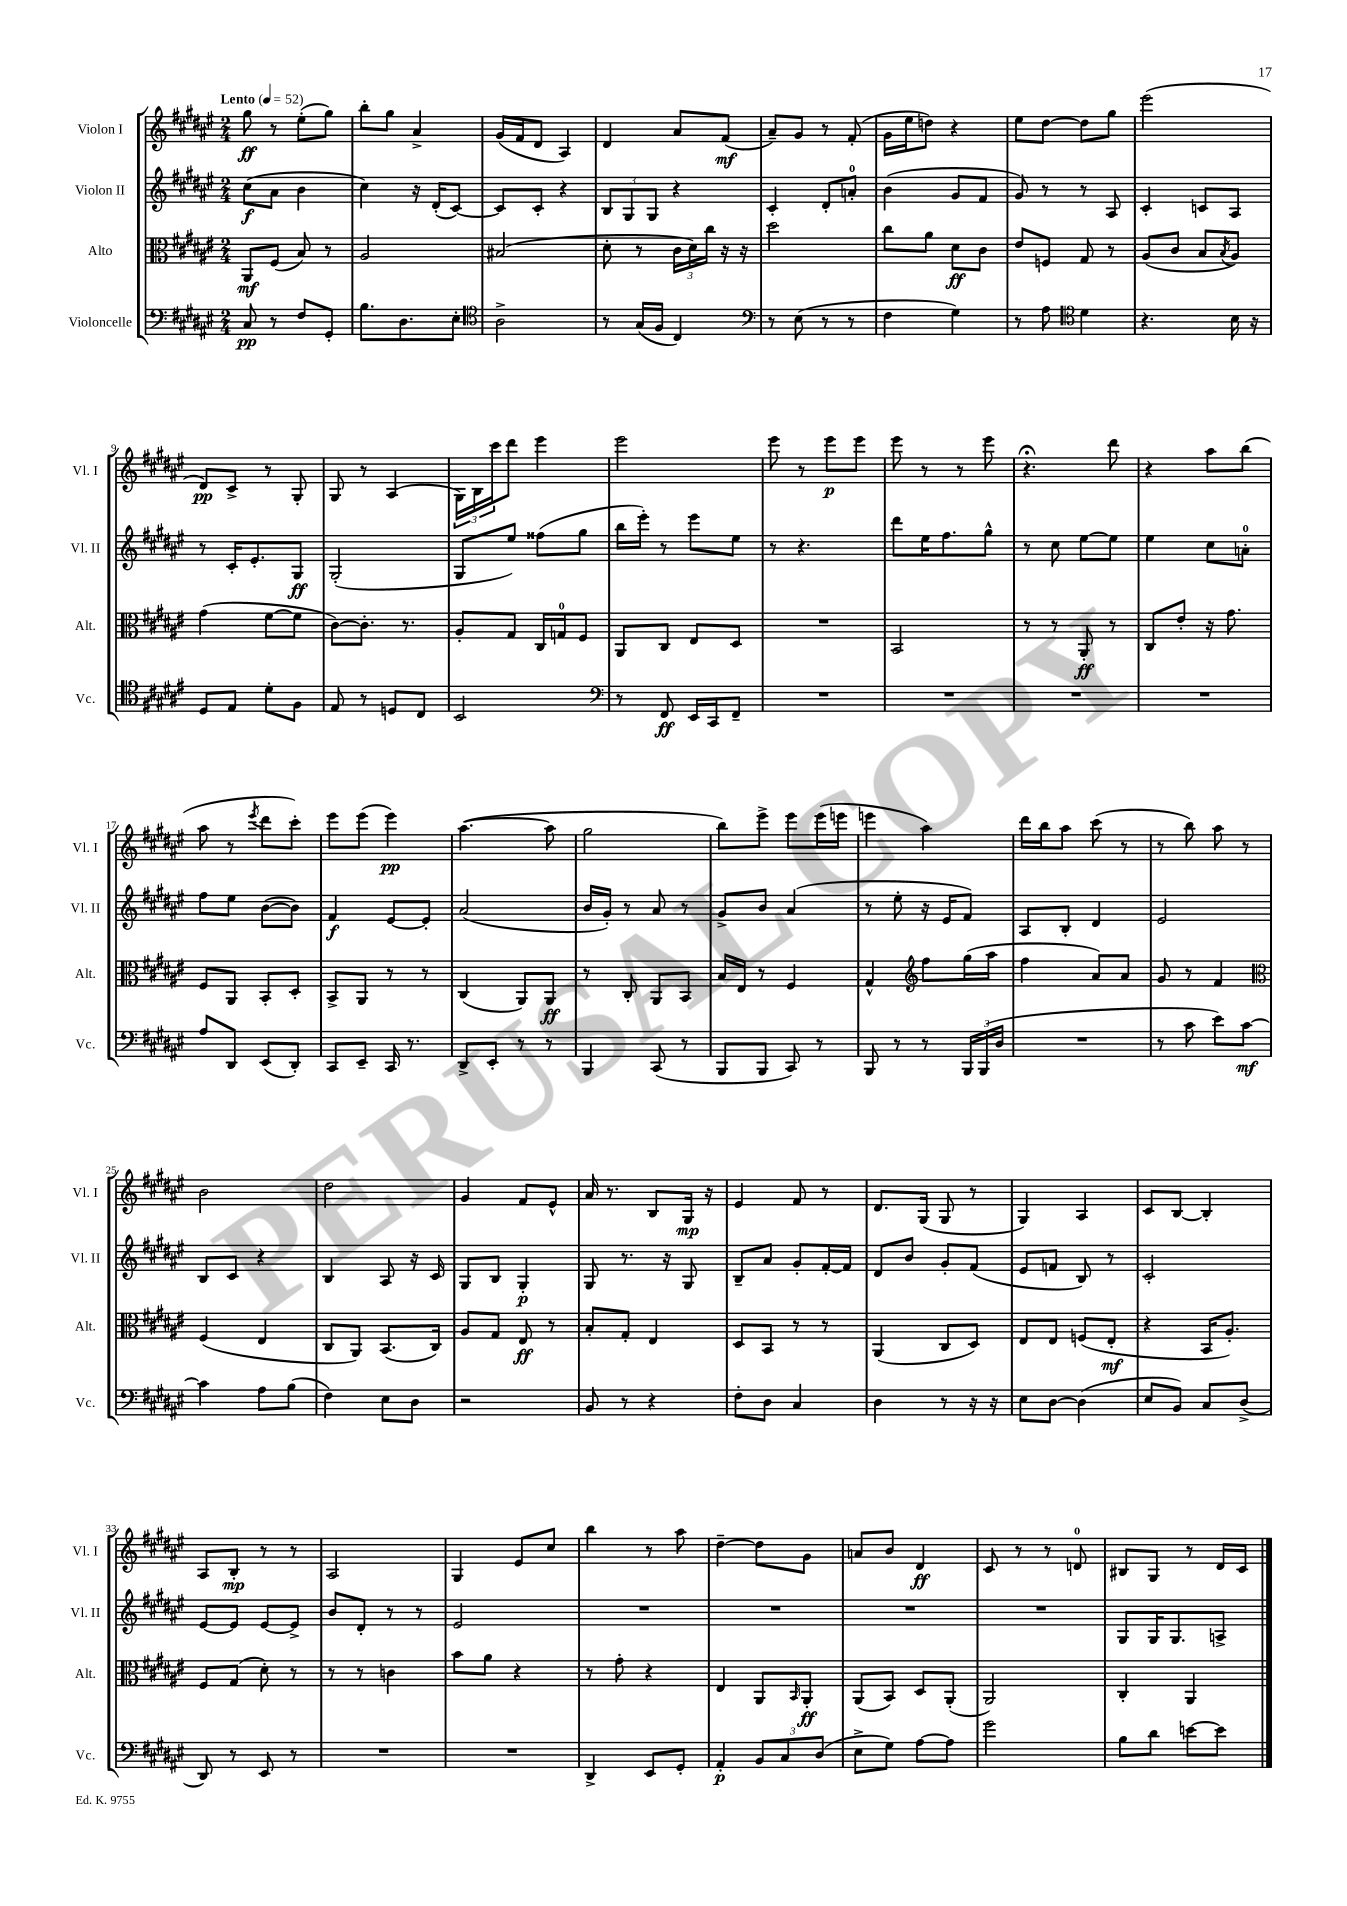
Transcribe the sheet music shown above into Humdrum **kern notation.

**kern	**kern	**kern	**kern
*staff4	*staff3	*staff2	*staff1
*clefF4	*clefC3	*clefG2	*clefG2
*k[f#c#g#d#a#e#]	*k[f#c#g#d#a#e#]	*k[f#c#g#d#a#e#]	*k[f#c#g#d#a#e#]
*M2/4	*M2/4	*M2/4	*M2/4
*MM52	*MM52	*MM52	*MM52
8C#	8AA#	(8cc#	8gg#
8r	(8F#	8a#	8r
8F#	8B)	4b	(8ee#'
8GG#'	8r	.	8gg#)
=	=	=	=
8.B	2A#	4cc#)	8bb'
.	.	.	8gg#
8.D#	.	.	.
.	.	16r	4a#^
.	.	(16d#'	.
8E#'	.	[8c#)	.
=	=	=	=
*clefC4	*	*	*
2A#^	(2B#	8c#]	(16g#
.	.	.	16f#
.	.	8c#'	8d#
.	.	4r	4A#)
=	=	=	=
8r	8d#'	12B	4d#
.	.	12G#	.
(16G#	8r	.	.
.	.	12G#	.
16F#	.	.	.
4C#)	24c#	4r	8a#
.	24d#)	.	.
.	24cc#	.	.
.	16r	.	(8f#
.	16r	.	.
=	=	=	=
*clefF4	*	*	*
8r	2dd#	4c#'	8a#~)
(8E#	.	.	8g#
8r	.	8d#'	8r
8r	.	8a'	(8f#'
=	=	=	=
4F#	8cc#	(4b	16g#
.	.	.	16ee#
.	8a#	.	8dd)
4G#)	8d#	8g#	4r
.	8c#	8f#	.
=	=	=	=
8r	8e#	8g#)	8ee#
8A#	8F	8r	[8dd#
*clefC4	*	*	*
4d#	8G#	8r	8dd#]
.	8r	8A#	8gg#
=	=	=	=
4.r	(8A#	4c#'	(2eee#
.	8c#	.	.
.	8B	8c	.
.	8qB	.	.
16B	8A#)	8A#	.
16r	.	.	.
=	=	=	=
8D#	(4g#	8r	8d#)
8E#	.	16c#'	8c#^
.	.	8.e#'	.
8d#'	[8f#	.	8r
8F#	8f#]	8G#	8G#'
=	=	=	=
8E#	[8c#)	(2G#'	8G#
8r	8.c#']	.	8r
8D	.	.	(4A#
.	8.r	.	.
8C#	.	.	.
=	=	=	=
2BB	8A#'	8G#	24G#)
.	.	.	24B
.	.	.	24ccc#
.	8G#	8ee#)	8ddd#
.	16C#	(8ff##	4eee#
.	16G	.	.
.	8F#	8gg#	.
=	=	=	=
*clefF4	*	*	*
8r	8AA#	16bb	2eee#
.	.	16eee#')	.
8FF#	8C#	8r	.
16EE#	8E#	8eee#	.
16CC#	.	.	.
8FF#~	8D#	8ee#	.
=	=	=	=
2r	2r	8r	8eee#
.	.	4.r	8r
.	.	.	8eee#
.	.	.	8eee#
=	=	=	=
2r	2BB	8ddd#	8eee#
.	.	16ee#	8r
.	.	8.ff#	.
.	.	.	8r
.	.	8gg#^^	8eee#
=	=	=	=
2r	8r	8r	4.r;
.	8r	8cc#	.
.	8AA#'	[8ee#	.
.	8r	8ee#]	8ddd#
=	=	=	=
2r	8C#	4ee#	4r
.	8e#'	.	.
.	16r	8cc#	8aa#
.	8.g#	.	.
.	.	8a'	(8bb
=	=	=	=
8A#	8F#	8ff#	8aa#
8DD#	8AA#	8ee#	8r
.	.	.	8qeee#
(8EE#	8BB'	([8b	8ddd#
8DD#')	8D#'	8b])	8ccc#')
=	=	=	=
8CC#	8BB^	4f#	8eee#
8EE#~	8AA#	.	(8eee#
16CC#	8r	[8e#	4eee#)
8.r	.	.	.
.	8r	8e#']	.
=	=	=	=
8DD#^	(4C#	(2a#	([4.aa#
8EE#'	.	.	.
8r	8AA#)	.	.
8r	8AA#	.	8aa#]
=	=	=	=
4BBB	8r	16b	2gg#
.	.	16g#')	.
.	8C#'	8r	.
(8CC#	8AA#	8a#	.
8r	8BB	8r	.
=	=	=	=
8BBB	16B	8g#^	8bb)
.	16E#	.	.
8BBB	8r	8b	8eee#^
8CC#)	4F#	(4a#	8eee#
8r	.	.	(16eee#
.	.	.	16eee
=	=	=	=
8BBB	4G#^^	8r	4eee
8r	.	8ee#'	.
*	*clefG2	*	*
8r	8ff#	16r	4aa#)
.	.	16e#	.
24BBB	(16gg#	8f#)	.
(24BBB	.	.	.
.	16aa#	.	.
24D#	.	.	.
=	=	=	=
2r	4ff#	8A#	16ddd#
.	.	.	16bb
.	.	8B'	8aa#
.	8a#)	4d#	(8ccc#
.	8a#	.	8r
=	=	=	=
8r	8g#	2e#	8r
8c#	8r	.	8bb)
8e#)	4f#	.	8aa#
[8c#	.	.	8r
=	=	=	=
*	*clefC3	*	*
4c#]	(4F#	8B	2b
.	.	8c#	.
8A#	4E#	4r	.
(8B	.	.	.
=	=	=	=
4F#)	8C#	4B	2dd#
.	8AA#)	.	.
8E#	(8.BB	8A#	.
8D#	.	16r	.
.	16C#)	16c#	.
=	=	=	=
2r	8A#	8G#	4g#
.	8G#	8B	.
.	8E#	4G#'	8f#
.	8r	.	8e#^^
=	=	=	=
8BB	8B'	8G#	16a#
.	.	.	8.r
8r	8G#'	8.r	.
4r	4E#	.	8B
.	.	16r	.
.	.	8G#	16G#
.	.	.	16r
=	=	=	=
8F#'	8D#	8B~	4e#
8D#	8BB	8a#	.
4C#	8r	8g#'	8f#
.	8r	[16f#'	8r
.	.	16f#]	.
=	=	=	=
4D#	(4AA#	8d#	8.d#
.	.	8b	.
.	.	.	(16G#
8r	8C#	8g#'	8G#
16r	8D#)	(8f#	8r
16r	.	.	.
=	=	=	=
8E#	8E#	8e#	4G#)
[8D#	8E#	8f	.
(4D#]	(8F	8B)	4A#
.	8E#'	8r	.
=	=	=	=
8E#	4r	2c#'	8c#
8BB)	.	.	[8B
8C#	16BB	.	4B']
.	8.A#')	.	.
(8D#^	.	.	.
=	=	=	=
8DD#)	8F#	[8e#	8A#
8r	(8G#	8e#]	8B'
8EE#	8d#')	[8e#	8r
8r	8r	8e#^]	8r
=	=	=	=
2r	8r	8b	2A#
.	8r	8d#'	.
.	4c	8r	.
.	.	8r	.
=	=	=	=
2r	8b	2e#	4G#
.	8a#	.	.
.	4r	.	8e#
.	.	.	8cc#
=	=	=	=
4DD#^	8r	2r	4bb
.	8g#'	.	.
8EE#	4r	.	8r
8GG#'	.	.	8aa#
=	=	=	=
4AA#'	4E#	2r	[4dd#~
12BB	8AA#	.	8dd#]
12C#	.	.	.
.	16qqBB	.	.
.	8AA#'	.	8g#
(12D#	.	.	.
=	=	=	=
8E#^	(8AA#	2r	8a
8G#)	8BB)	.	8b
[8A#	8D#	.	4d#
8A#]	(8AA#'	.	.
=	=	=	=
2g#	2AA#)	2r	8c#
.	.	.	8r
.	.	.	8r
.	.	.	8d
=	=	=	=
8B	4C#'	8G#	8B#
8d#	.	16G#	8G#
.	.	8.G#	.
[8e	4AA#	.	8r
8e]	.	8A^	16d#
.	.	.	16c#
==	==	==	==
*-	*-	*-	*-
